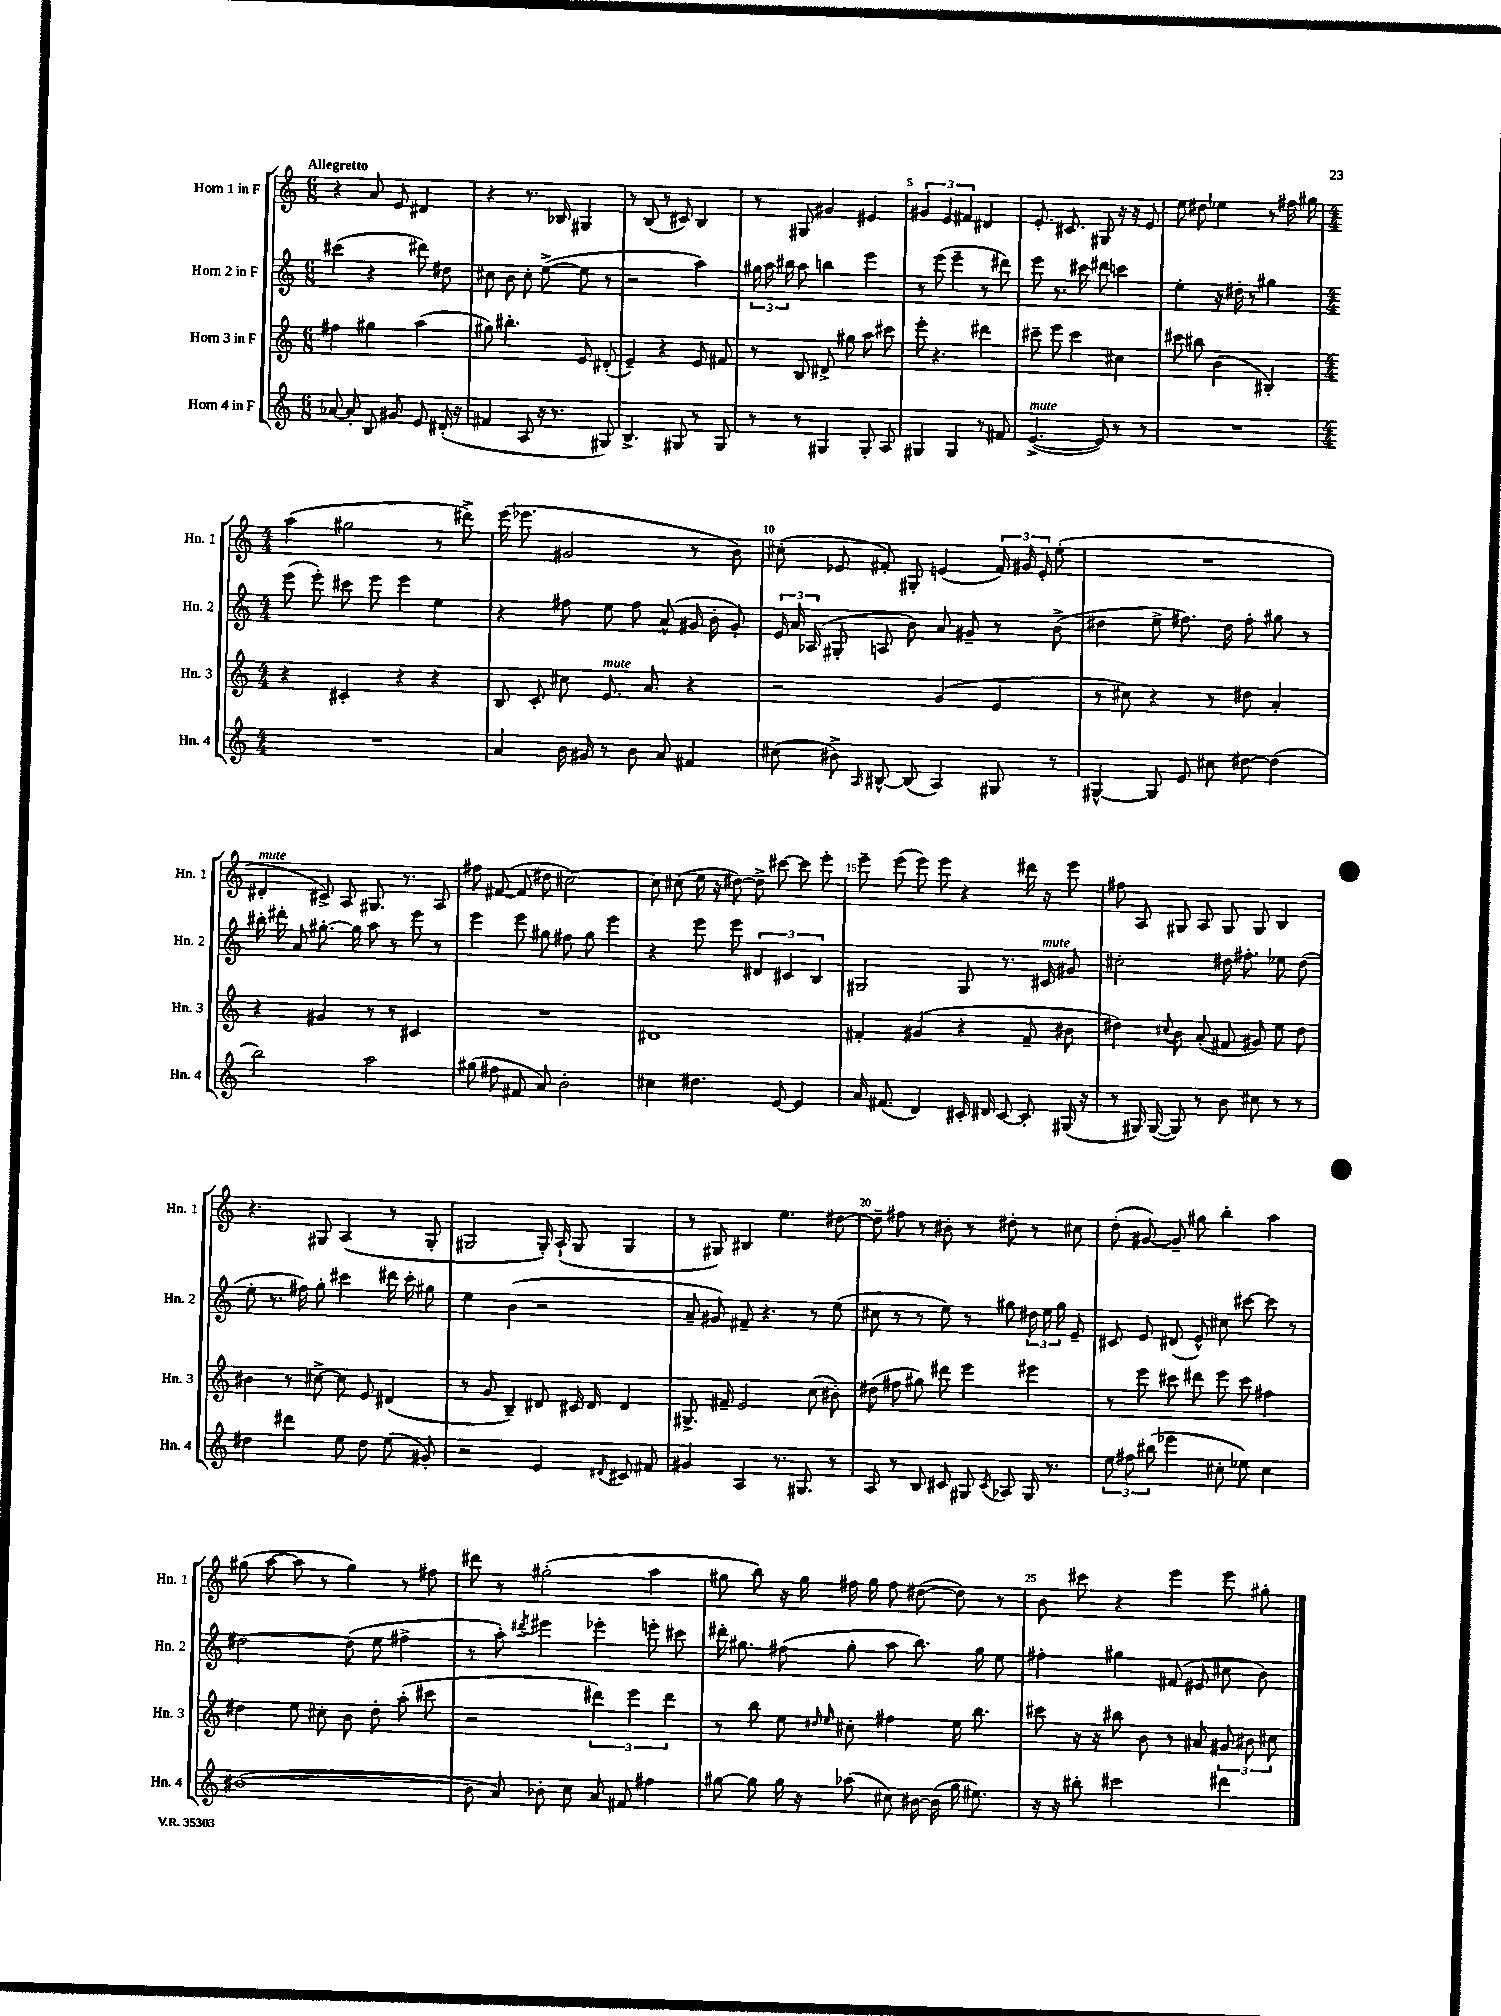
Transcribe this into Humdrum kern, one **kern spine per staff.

**kern	**kern	**kern	**kern
*part4	*part3	*part2	*part1
*staff4	*staff3	*staff2	*staff1
*I"Horn 4 in F	*I"Horn 3 in F	*I"Horn 2 in F	*I"Horn 1 in F
*I'Hn. 4	*I'Hn. 3	*I'Hn. 2	*I'Hn. 1
*clefG2	*clefG2	*clefG2	*clefG2
*k[]	*k[]	*k[]	*k[]
*M6/8	*M6/8	*M6/8	*M6/8
=1	=1	=1	=1
!	!	!	!LO:TX:a:B:t=Allegretto
[8a-X/	4ff#X\	(4ccc#X\	4r
8a-'/]	.	.	.
8B/	4gg#X\	4r	8a/
8g#X/	.	.	8e/
8e/	(4aa\	8ddd#X\)	4d#X/
(16d#X'/	.	8dd#X\	.
16r	.	.	.
=2	=2	=2	=2
4f#X/	8gg#X\)	8cc#X\	4r
.	4.bb#X'\	8b\	.
8A/	.	8cc#'\	8.r
16r	.	([8ee^\	.
8.r	.	.	16B-X/
.	8e/	8ee\]	4G#X/
8G#X/)	(8d#X'/	8r	.
=3	=3	=3	=3
4.B^/	4e~/)	2r	8r
.	.	.	(8B/
.	4r	.	8r
8G#X/	.	.	8c#X/)
8r	8e/	4aa\)	4B/
8G#/	8f#X/	.	.
=4	=4	=4	=4
8r	8r	24gg#X\	8r
.	.	24aa\	.
.	.	24bb#X\	.
8r	8B/	8aa\	8G#X/
4G#X/	8d#X^/	4bbn\	4g#X/
.	8gg#X\	.	.
8G#'/	8aa\	4eee\	4e#X/
8A/	8ccc#X\	.	.
=5	=5	=5	=5
4G#X/	8eee'\	8r	6g#X/
.	4.r	(8eee\	.
.	.	.	6e/
4G#/	.	4eee~\	.
.	.	.	6f#X/
8r	4ddd#X\	8r	4d#X/
8f#X/	.	8ddd#X\)	.
=6	=6	=6	=6
!LO:TX:a:i:t=mute	!	!	!
([4.e^/	8ccc#X~\	8eee\	8.e'/
.	8eee\	8.r	.
.	.	.	8.c#X/
.	4ccc#\	.	.
.	.	16ccc#X\	.
8e/])	.	8ddd#X\	8G#X/
8r	4cc#X\	4cccn\	16r
.	.	.	16r
8r	.	.	8e/
=7	=7	=7	=7
2.r	8ccc#X\	4ee'\	8ee\
.	8bb#X\	.	8dd#X\
.	(4b\	16r	4ee-X\
.	.	16dd#X'\	.
.	.	8r	.
.	4B#X'/)	4gg#X\	8r
.	.	.	16ff#X\
.	.	.	16gg#X\
!!LO:LB:g=z
=8	=8	=8	=8
*M4/4	*M4/4	*M4/4	*M4/4
1r	4r	(8eee\	(4aa\
.	.	8eee'\)	.
.	4c#X'/	8ccc#X\	2gg#X\
.	.	8eee\	.
.	4r	4eee\	.
.	4r	4ee\	8r
.	.	.	8ddd#X^\)
=9	=9	=9	=9
4a/	8B/	4r	(16eee\
.	.	.	8.eee-X\
.	8c'/	.	.
16b\	8cc#X\	8ff#X\	2g#X/
16g#X/	.	.	.
!	!LO:TX:a:i:t=mute	!	!
8r	8.e/	8ee\	.
8b\	.	8ff#\	.
.	8.a/	.	.
8a/	.	(8a^^/	.
4f#X/	4r	16g#X/	8r
.	.	16b'\	.
.	.	8g#'/)	8b\)
=10	=10	=10	=10
(8cc#X\	2r	24e/	(8cc#X'\
.	.	24a/	.
.	.	(24A-X/	.
8b#X^\)	.	8G#X'/	8e-X/
16qqA/	.	.	.
[8B#X^^/	.	8An/	8f#X'/)
(8B#/]	.	8b\)	8G#X'/
4A/)	(4g/	8a/	(4en/
.	.	8g#X~/	.
8G#X/	4e/	8r	24f#/)
.	.	.	24g#X/
.	.	.	24e'/
8r	.	(8b^\	(8ee'\
=11	=11	=11	=11
[4G#X^^/	8r	4dd#X\	1r
.	8cc#X\)	.	.
8G#/]	4r	8ee^\	.
8e/	.	8.ff#X\)	.
8cc#X\	8r	.	.
.	.	16dd#\	.
[8dd#X\	8dd#X\	8ff#'\	.
(4dd#\]	4a'/	8gg#X\	.
.	.	8r	.
!!LO:LB:g=z
=12	=12	=12	=12
!	!	!	!LO:TX:a:i:t=mute
2bb\)	4r	16bb#X'\	4d#X'/
.	.	16ddd#X'\	.
.	.	8a/	.
.	4g#X/	[8.gg#X'\	8c#X^/)
.	.	.	8A/
.	.	16gg#\]	.
2aa\	8r	8aa\	8.G#X/
.	8r	8r	.
.	.	.	8.r
.	4c#X/	8eee\	.
.	.	8r	8A/
=13	=13	=13	=13
(8gg#X\	1r	4eee\	8ff#X\
8ff#X\	.	.	([8f#X/
8f#X/	.	8eee\	8f#/]
8a/)	.	8gg#X\	8dd#X\
2b'\	.	8ff#X\	[2cc#X\)
.	.	8gg#\	.
.	.	4eee\	.
=14	=14	=14	=14
4cc#X\	1d#X	4r	8cc#\]
.	.	.	(8cc#X\
4.dd#X\	.	8eee\	16ee\
.	.	.	16r
.	.	8eee\	[8dd#X\)
.	.	6d#X/	8dd#^\]
[8e/	.	.	[8ccc#X\
.	.	6c#X/	.
4e/]	.	.	8ccc#\]
.	.	6B/	.
.	.	.	8eee'\
=15	=15	=15	=15
16a/	4f#X'/	2G#X/	8eee~\
(8.f#X/	.	.	.
.	.	.	(8eee\
4d/)	(4g#X/	.	8eee\)
.	.	.	8eee\
16c#X'/	4r	8G#/	4r
16d#X/	.	.	.
[8c#/	.	8.r	.
8c#'/]	8f#~/	.	16ddd#X\
!	!	!LO:TX:a:i:t=mute	!
.	.	16c#X/	16r
(16G#X/	8b#X\	8g#X/	8eee\
16r	.	.	.
=16	=16	=16	=16
8r	4dd#X\)	2cc#X'\	8ff#X\
16G#X/)	.	.	8A/
([16G#/	.	.	.
.	8qqcc#X/	.	.
8G#/])	8b\	.	8G#X/
8r	(8a'/	.	8A/
8b\	8f#X/	16dd#X\	8G#/
.	.	8.ff#X'\	.
8cc#X\	8g#X/)	.	8G#/
8r	8ee\	8ee-X\	4B/
8r	8dd#\	(8dd#\	.
!!LO:LB:g=z
=17	=17	=17	=17
4dd#X\	4b#X\	8ee'\	4.r
.	.	8.r	.
4ddd#X\	8r	.	.
.	.	16ff#X\)	.
.	[8cc#X^\	8gg'\	8G#X/
8ee\	8cc#\]	4ccc#X\	(4A/
8dd#\	8e/	.	.
(8ee\	(4d#X/	16ddd#X\	8r
.	.	16ccc#'\	.
8g#X'/)	.	8gg#X\	8G#'/
=18	=18	=18	=18
2r	8r	4ee\	2G#X/
.	8g/	.	.
.	4B~/)	(4b\	.
4e/	8d#X/	2r	16G#'/)
.	.	.	(16A`/
.	16c#X/	.	8G#/
.	16d#/	.	.
8qqd#X/	.	.	.
8c#X/	4d#/	.	4G#/
8f#X/	.	.	.
=19	=19	=19	=19
4g#X/	8.G#X^/	8a~/	8r
.	.	8g#X/)	8G#X/)
.	16f#X~/	.	.
4A/	2e/	8f#X~/	4B#X/
.	.	4.r	.
8.r	.	.	4.ee\
8.G#X/	.	.	.
.	(8cc\	8r	.
8r	8b#X'\)	(8ee\	[8dd#X\
=20	=20	=20	=20
8A/	(8dd#X\	8cc#X\	8dd#~\]
8r	8ff#X\	8r	8ff#X\
8B/	8gg#X\)	8r	8r
8c#X/	8ddd#X\	8ee\)	8b#X'\
8G#X/	4eee\	8r	8r
8qc#/	.	.	.
8A-X/	.	8gg#X\	8dd#X'\
16G#/	4eee#X\	24dd#X\	8r
.	.	24ee\	.
8.r	.	.	.
.	.	24gg#\	.
.	.	8e~/	8cc#X\
=21	=21	=21	=21
12ee\	8r	8c#X/	(8dd'\
12ff#X\	.	.	.
.	8eee\	8e/	[8g#X/)
(12bb#X\	.	.	.
4eee-X\	8ccc#X\	(8d#X/	8g#~/]
.	8ddd#X\	8e^^/)	8gg#X\
8cc#X'\	8eee\	8cc#X\	4bb'\
8ee-X\)	8ccc#\	[8ccc#X\	.
4cc#\	4ff#X\	8ccc#\]	4aa\
.	.	8r	.
!!LO:LB:g=z
=22	=22	=22	=22
([1b#X	4dd#X\	[2dd#X\	(8gg#X\
.	.	.	[8aa\
.	8ee\	.	8aa\]
.	8cc#X'\	.	8r
.	8b\	(8dd#\]	4gg#\)
.	8dd#'\	8ee\	.
.	(8aa'\	4ff#X^\	8r
.	8ccc#X\	.	8ff#X\
=23	=23	=23	=23
8b#\]	2r	8r	8ddd#X\
8a/)	.	8aa'\)	8r
.	.	8qddd#X/	.
8b-X'\	.	4eee#X\	(2gg#X'\
8cc\	.	.	.
8a/	6ddd#X\)	4eee-X'\	.
8f#X/	.	.	.
.	6eee\	.	.
4ff#X\	.	8eeen'\	4aa\
.	6ddd#\	.	.
.	.	8ccc#X\	.
=24	=24	=24	=24
[8gg#X\	8r	16ddd#X'\	8gg#X\
.	.	8.gg#X\	.
8gg#\]	8bb\	.	8bb\)
16gg#\	8ee\	(8ff#X\	16r
16r	.	.	16gg#\
.	16qqdd#X/	.	.
.	16qqee/	.	.
(8aa-X\	8cc#X'\	8gg#'\	16ff#X\
.	.	.	16gg#\
8cc#X\)	4ff#X\	8aa\	8ff#\
[16b#X\	.	8.bb\)	([8dd#X\
(16b#\]	.	.	.
16gg#\	16ee\	.	8dd#\])
8.ee#X\)	8.bb\	16gg#\	.
.	.	8ee\	8r
=25	=25	=25	=25
16r	8ccc#X\	4ff#X'\	8b\
16r	.	.	.
8bb#X'\	16r	.	8ccc#X\
.	16r	.	.
2ccc#X\	8bb#X\	4gg#X\	4r
.	8b\	.	.
.	8r	(8f#X/	4eee\
.	8a#X/	8e#X/	.
4ddd#X\	12g#X/	8cc#X\	8eee\
.	12b#X\	.	.
.	.	8b\)	8gg#X'\
.	12cc#X\	.	.
==	==	==	==
*-	*-	*-	*-
